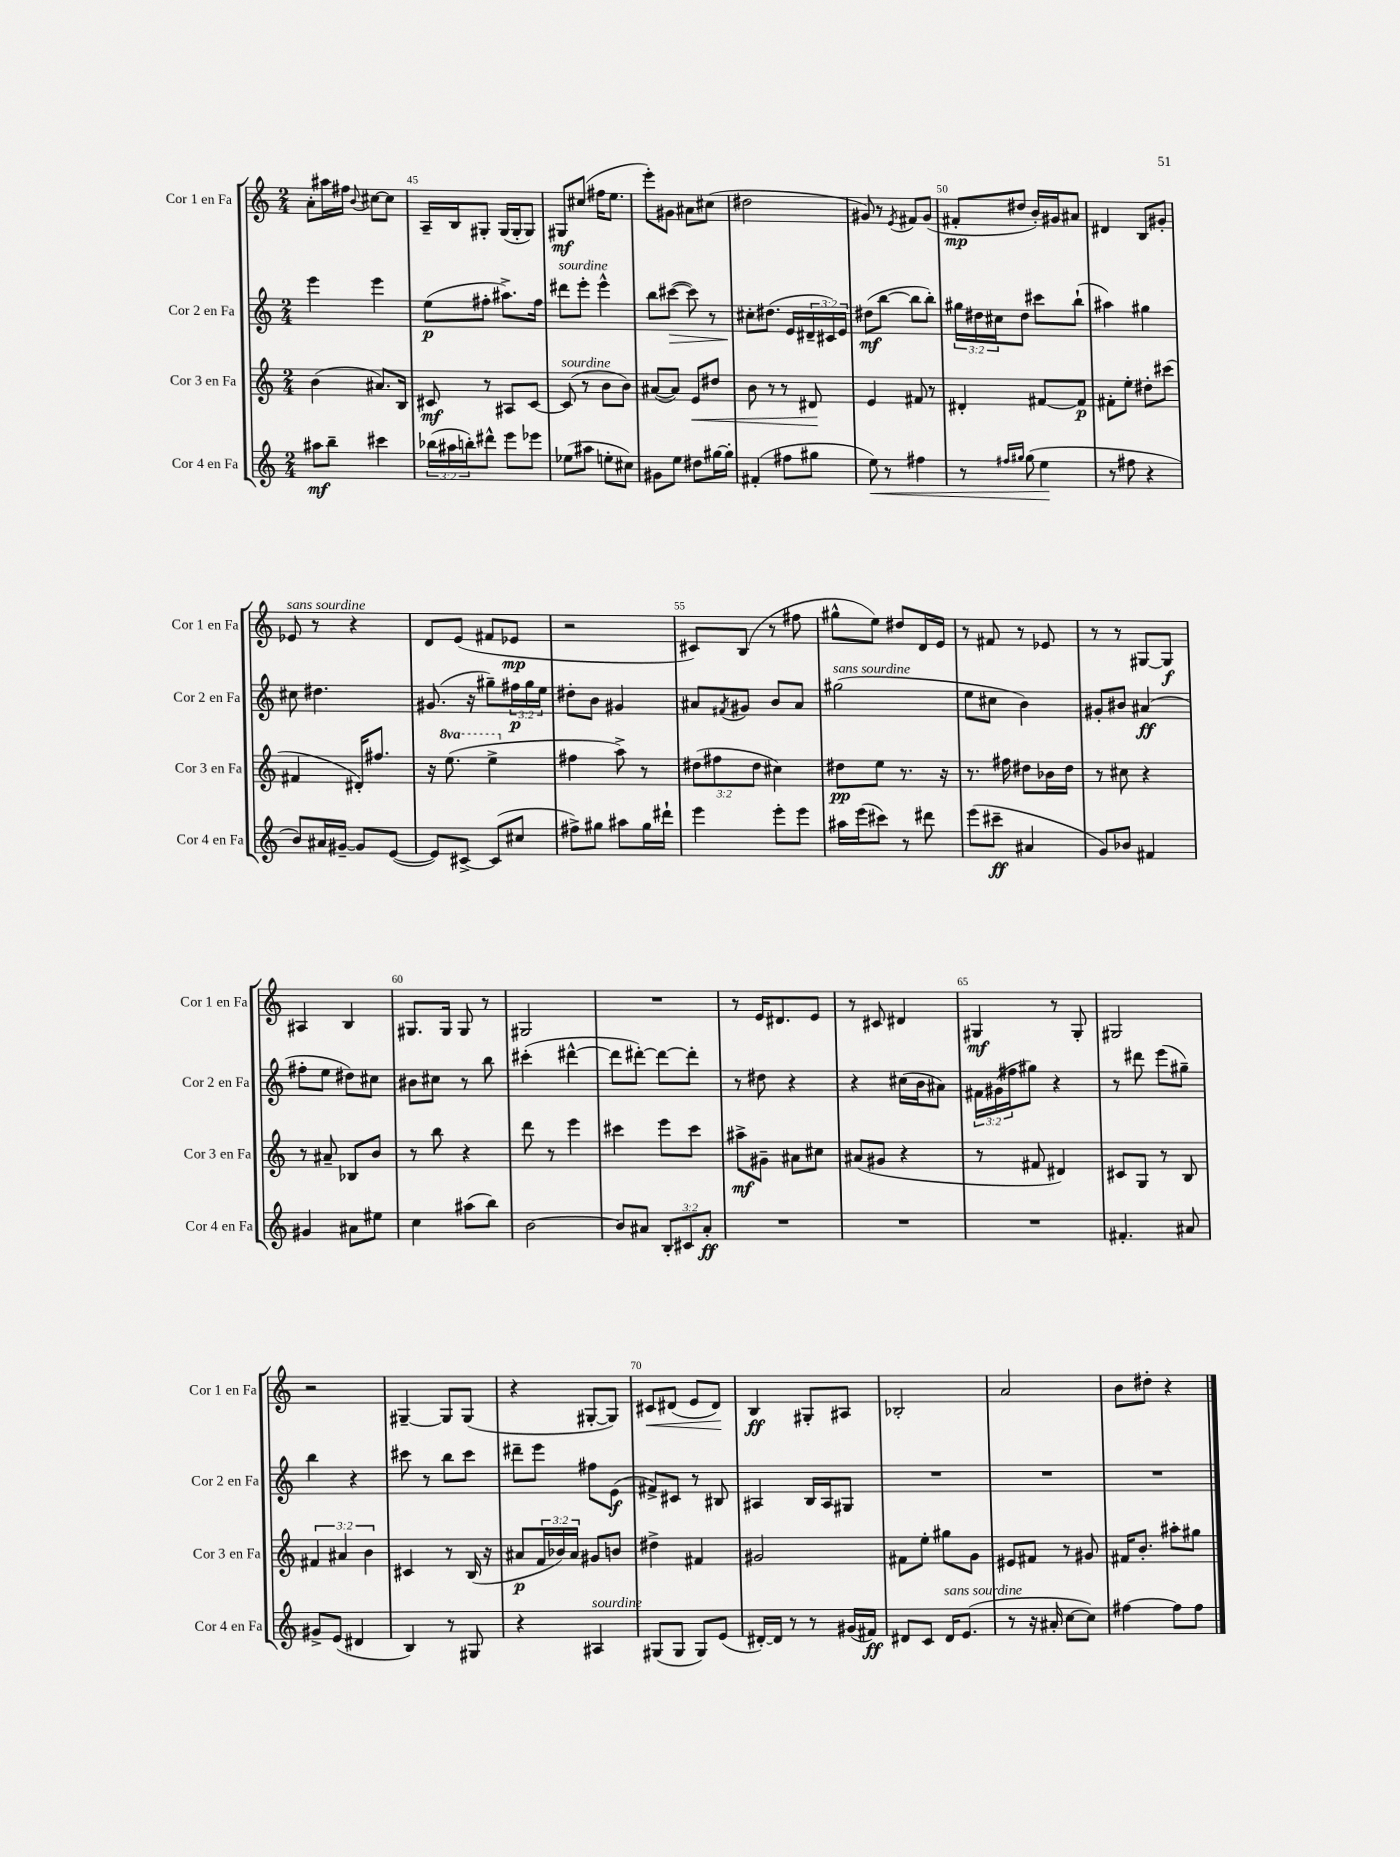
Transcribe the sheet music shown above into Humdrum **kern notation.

**kern	**kern	**kern	**kern
*staff4	*staff3	*staff2	*staff1
*clefG2	*clefG2	*clefG2	*clefG2
*k[]	*k[]	*k[]	*k[]
*M2/4	*M2/4	*M2/4	*M2/4
8aa#	(4b	4eee	8a'
8bb~	.	.	16aa#
.	.	.	16ff#
.	.	.	8qqb
4ccc#	8.a#)	4eee	[8cc#
.	.	.	8cc#]
.	16B	.	.
=	=	=	=
(24bb-	8c#	(8ee	16A~
24aa#	.	.	.
.	.	.	16B
24bb')	.	.	.
8ddd#^^	8r	8ff#'	8G#'
8eee	8A#	8.aa#^)	(16G#
.	.	.	16G#'
8eee-	[8c#	.	8G#)
.	.	16ff#	.
=	=	=	=
(8ee-	(8c#]	8ddd#	8G#
8aa#	8r	8eee'	(8cc#
8ee'	8b	4eee^^	16ff#
.	.	.	8.ee
8cc#)	8b)	.	.
=	=	=	=
8g#	([8a#	8bb	8eee')
8ee	8a#])	([8ccc#	8g#
8dd#	8e	8ccc#])	8a#
[16gg#	8dd#	8r	(8cc#
16gg#']	.	.	.
=	=	=	=
(4f#'	8b	8cc#'	2dd#
.	8r	(8.dd#	.
8ff#	8r	.	.
.	.	16e	.
8gg#	8d#	24d#~	.
.	.	24c#)	.
.	.	24e	.
=	=	=	=
8ee)	4e	(8dd#	8g#)
8r	.	[8bb	8r
.	.	.	8qe
4ff#	8f#	8bb]	8f#
.	8r	8bb')	(8g#
=	=	=	=
8r	4d#'	24gg#	8f#'
.	.	24dd#	.
.	.	24cc#	.
16qqff#	.	.	.
16qqgg#	.	.	.
(8gg#	.	8dd#	8dd#
4ee	[8f#	8ccc#	16b')
.	.	.	16g#
.	8f#]	(8bb`	8a#
=	=	=	=
8r	8f#'	4aa#)	4d#
8ff#	8ee'	.	.
4r	8dd#'	4gg#	8B
.	(8ccc#	.	8g#'
=	=	=	=
8b)	4f#	8cc#	8e-
16a#	.	4.dd#	8r
[16g#~	.	.	.
8g#]	16d#')	.	4r
.	8.ff#	.	.
([8e	.	.	.
=	=	=	=
8e])	16r	(8.g#	8d
.	(8.eee	.	.
[8c#^	.	.	(8e
.	.	16r	.
(8c#]	4eee^	8gg#~)	8f#
8cc#	.	24ff#	8e-
.	.	24gg#	.
.	.	24ee	.
=	=	=	=
8ff#^)	4ff#	8dd#'	2r
8gg#	.	8b	.
8aa#	8aa^)	4g#	.
16gg#	8r	.	.
16ddd#`	.	.	.
=	=	=	=
4eee	(12dd#	8a#	8c#)
.	12ff#	.	.
.	.	8qf#	.
.	.	8g#	(8B
.	12dd#	.	.
8eee'	4cc#)	8b	8r
8eee	.	8a#	8ff#
=	=	=	=
16aa#	8dd#	(2gg#	8gg#^^
(16eee	.	.	.
8ccc#)	8ee	.	8ee)
8r	8.r	.	8dd#
8ddd#	.	.	16d
.	16r	.	16e
=	=	=	=
(8eee	8.r	8ee	8r
8ccc#~	.	8cc#	8f#
.	16ff#	.	.
4a#	8dd#	4b)	8r
.	16b-	.	8e-
.	16dd#	.	.
=	=	=	=
8g)	8r	8g#'	8r
8b-	8cc#	8b#	8r
4f#	4r	(4a#	[8G#
.	.	.	8G#]
=	=	=	=
4g#	8r	8ff#'	4A#
.	8a#~	8ee	.
8a#	8B-	8dd#)	4B
8ee#	8b	8cc#	.
=	=	=	=
4cc	8r	8b#	8.G#
.	8bb	8cc#	.
.	.	.	16G#
(8aa#	4r	8r	8G#
8bb)	.	8bb	8r
=	=	=	=
[2b	8ddd	(4ccc#'	2G#
.	8r	.	.
.	4eee	[4ddd#^^	.
=	=	=	=
8b]	4ccc#	8ddd#]	2r
8a#	.	[8ddd#')	.
12B'	8eee	8ddd#_	.
12c#	.	.	.
.	8ccc#	8ddd#']	.
12a#'	.	.	.
=	=	=	=
2r	8aa#^	8r	8r
.	8g#~	8dd#	16e
.	.	.	8.d#
.	8a#	4r	.
.	8cc#	.	8e
=	=	=	=
2r	(8a#	4r	8r
.	8g#	.	8c#
.	4r	(16cc#	4d#
.	.	16b	.
.	.	8a#)	.
=	=	=	=
2r	8r	24f#	4G#
.	.	(24g#	.
.	.	24ff#	.
.	8f#	8gg#)	.
.	4d#)	4r	8r
.	.	.	8G#'
=	=	=	=
4.f#'	8c#	8r	2G#
.	8G	8ddd#	.
.	8r	(8eee	.
8a#	8B	8gg#~)	.
=	=	=	=
8g#^	6f#	4bb	2r
(8e	.	.	.
.	6a#	.	.
4d#	.	4r	.
.	6b	.	.
=	=	=	=
4B)	4c#	8ccc#	[4G#~
.	.	8r	.
8r	8r	8bb	8G#]
8G#	(16B	8ccc#	(8G#
.	16r	.	.
=	=	=	=
4r	8a#	8ddd#~	4r
.	24f	8eee	.
.	24b-)	.	.
.	24a#	.	.
4A#	8g#	8ff#	[8G#'
.	8b	(8e	8G#])
=	=	=	=
(8G#	4dd#^	8f#^)	8c#
8G#	.	8c#	(8d#
8G#)	4f#	8r	8e
(8e	.	8B#	8d#)
=	=	=	=
[16d#')	2g#	4A#	4B
16d#]	.	.	.
8r	.	.	.
8r	.	16B	8G#'
.	.	16A#	.
(16g#	.	8G#	8A#
16f#)	.	.	.
=	=	=	=
8d#	8f#	2r	2B-'
8c	8ee'	.	.
16d#	8gg#	.	.
(8.e	.	.	.
.	8g	.	.
=	=	=	=
8r	8e#	2r	2a
16r	8f#	.	.
16a#'	.	.	.
[8cc	8r	.	.
8cc])	8g#	.	.
=	=	=	=
[4ff#	16f#	2r	8b
.	8.b'	.	.
.	.	.	8dd#'
8ff#]	8aa#'	.	4r
8ff#	8gg#	.	.
==	==	==	==
*-	*-	*-	*-
